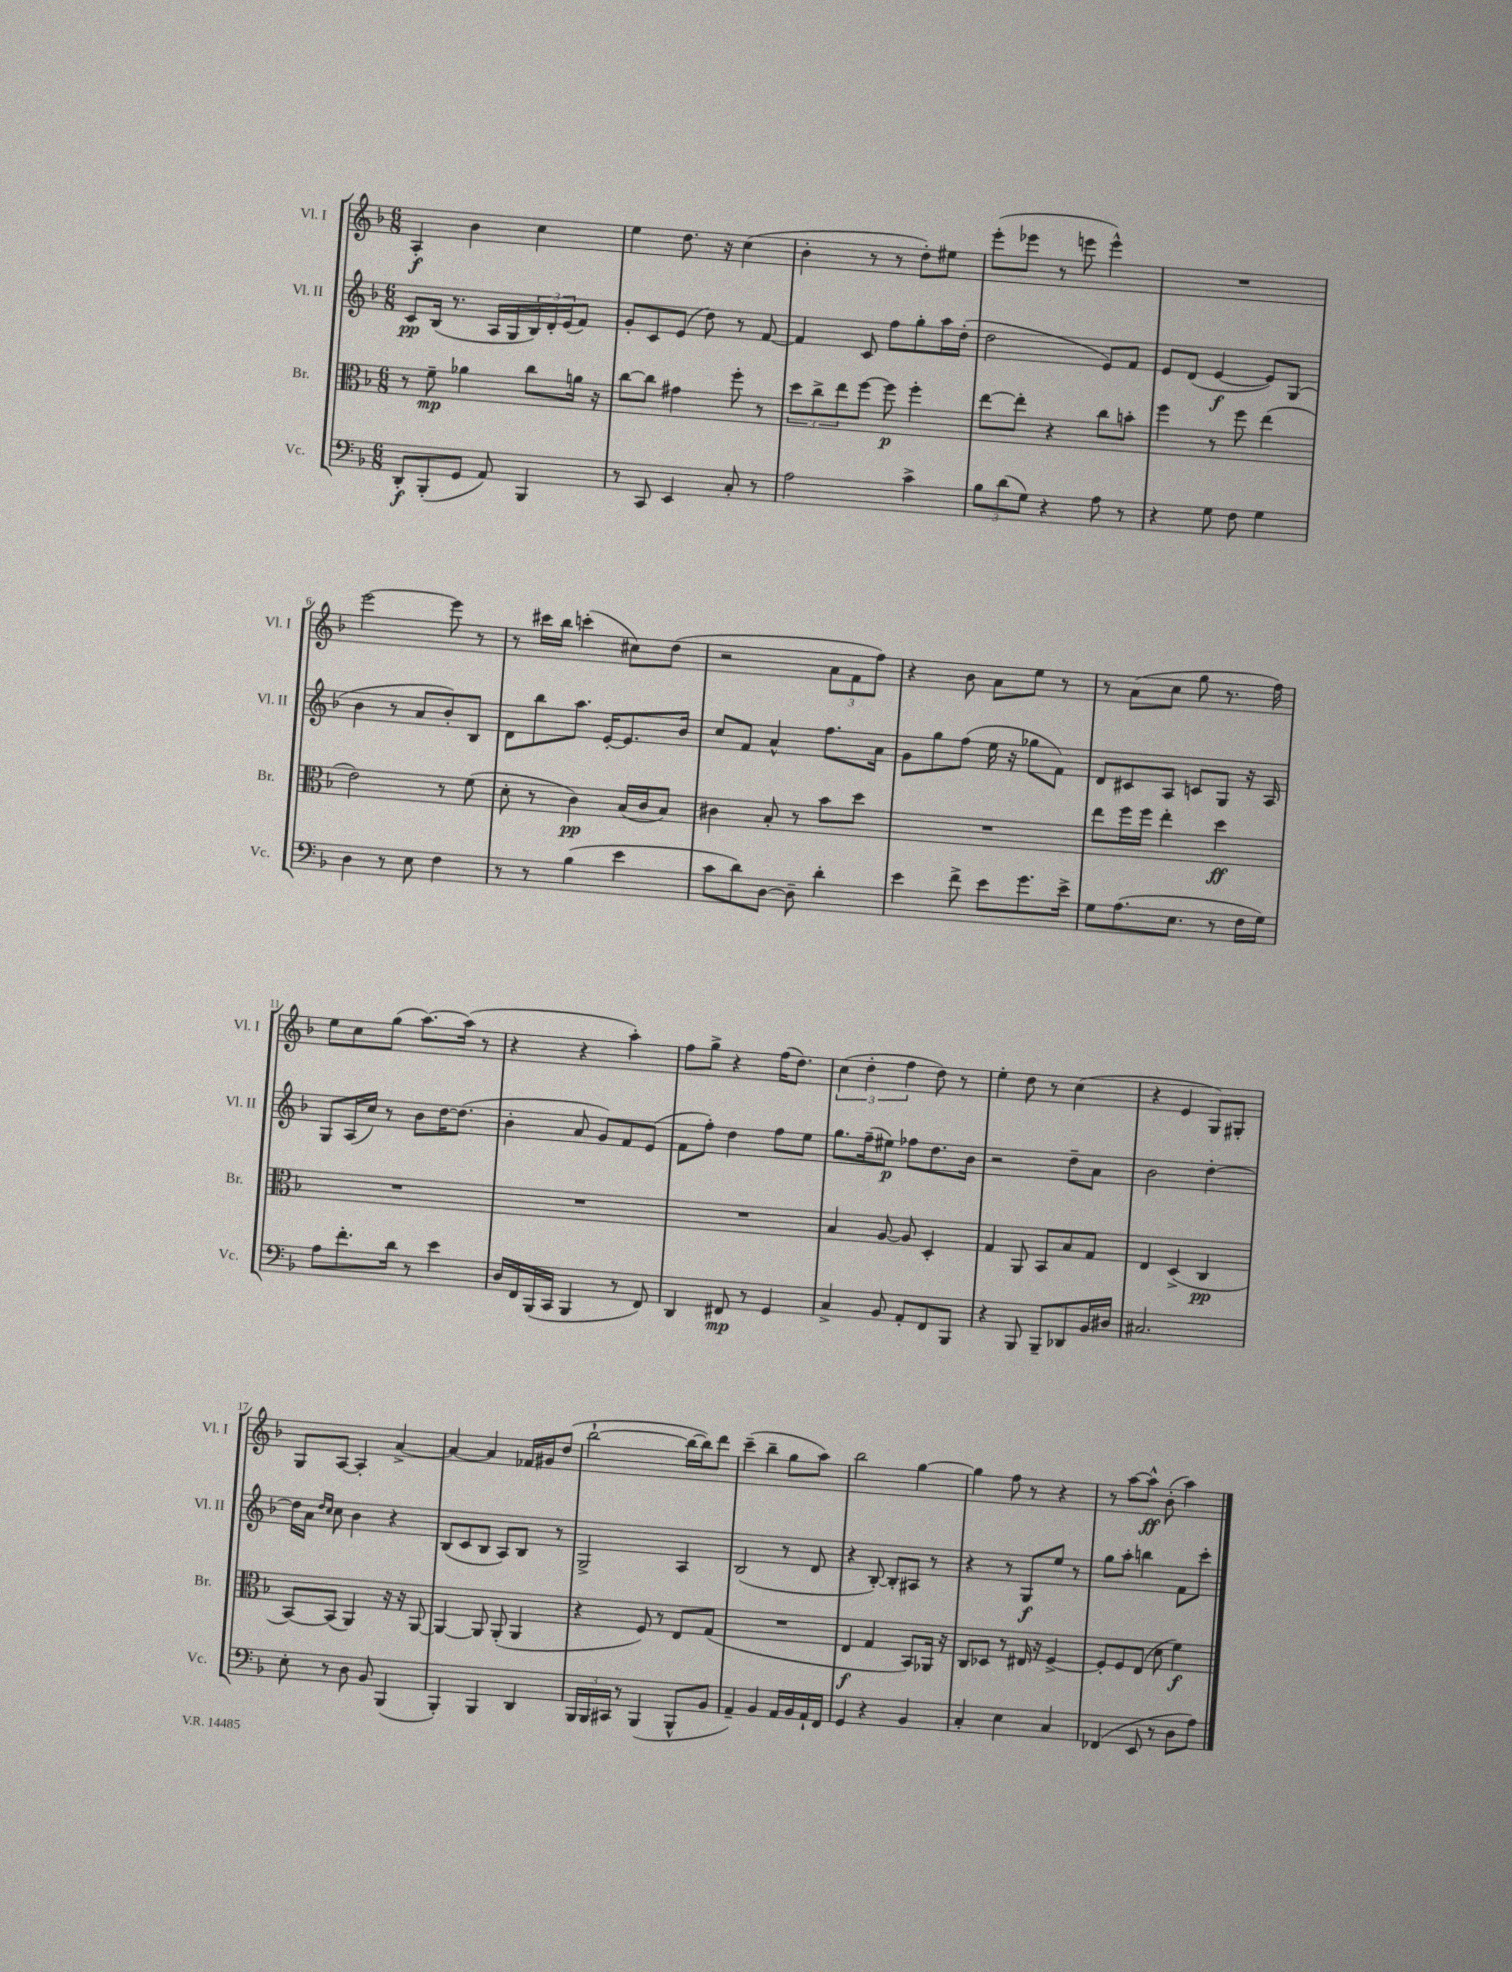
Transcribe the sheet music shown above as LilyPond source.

<<
\new StaffGroup <<
\new Staff = "s0" \with { instrumentName = "Vl. I" shortInstrumentName = "Vl. I" } {
    \clef treble \key f \major \numericTimeSignature \time 6/8
    a4-.\f bes'4 c''4 |
    e''4 d''8. r16 c''4( |
    bes'4-. r8 r8 d''8-.) eis''8 |
    e'''8-.( ees'''8 r8 e'''8 e'''4-^) |
    R2. |
    e'''2~ e'''8 r8 |
    r8 cis'''16 bes''16 c'''4-.( cis''8) d''8( |
    r2 \tuplet 3/2 { a'8 f'8 f''8) } |
    r4 bes'8 a'8 e''8 r8 |
    r8 a'8( c''8 g''8 r8. f''16) |
    e''8 c''8 g''8( a''8.~) a''16( r8 |
    r4 r4 a''4-.) |
    f''8 g''8-> r4 f''16( d''8.) |
    \tuplet 3/2 { c''4( d''4-. f''4 } d''8) r8 |
    e''4-. d''8 r8 c''4( |
    r4 e'4 g8) gis8-. |
    g8 a8~ a4-. a'4~-> |
    a'4~ a'4 fes'16 gis'16 d''8( |
    bes''2~-! bes''16~ bes''16) d'''8 |
    c'''4--( bes''4-- g''8 a''8) |
    bes''2 g''4~ |
    g''4 f''8 r8 r4 |
    r8 a''8~ a''8-^\ff bes'8-.( a''4) \bar "|." |
}
\new Staff = "s1" \with { instrumentName = "Vl. II" shortInstrumentName = "Vl. II" } {
    \clef treble \key f \major \numericTimeSignature \time 6/8
    c'8\pp bes16( r8. a16 g16 \tuplet 3/2 { bes16) d'16-. e'16( } f'8) |
    g'8-. c'8 e'8( d''8) r8 f'8~ |
    f'4 c'8 f''8 g''8-. a''16 d''16-.( |
    d''2 e'8) f'8 |
    e'8 d'8( e'4~\f e'8) g8( |
    bes'4 r8 a'8 bes'8-.) bes8 |
    d'8 bes''8 a''8. e'16~-. e'8. bes'16 |
    c''8 f'8 a'4-^ f''8. a'16 |
    g'8 g''8 f''8( e''16 r16 ges''8 f'8) |
    d'8 cis'8 a8 c'8 g8 r16 a16 |
    g8 a16( c''16) r8 bes'8 d''16~ d''8.( |
    bes'4-. a'8 g'8) f'8 e'8( |
    f'8 f''8-.) d''4 f''8 e''8 |
    g''8. f''16--( eis''8\p) fes''8 d''8. bes'16 |
    r2 d''8-- a'8 |
    bes'2 d''4~-. |
    d''16 a'16 \grace { d''16 c''16 } c''8 bes'4 r4 |
    bes8( c'8 bes8 a8) bes8 r8 |
    g2-> a4 |
    bes2( r8 d'8 |
    r4 bes8~-.) bes8-. ais8 r8 |
    r4 r8 g8\f e''8 r8 |
    g''8 a''8-. b''4 f'8 c'''8-. \bar "|." |
}
\new Staff = "s2" \with { instrumentName = "Br." shortInstrumentName = "Br." } {
    \clef alto \key f \major \numericTimeSignature \time 6/8
    r8 f'8--\mp aes'4 c''8 a'16 r16 |
    c''8~ c''8 gis'4 f''8-. r8 |
    \tuplet 3/2 { d''8 c''8-> e''8 } f''8~ f''8\p f''4-. |
    e''8~ e''8-. r4 c''8 b'8-. |
    f''4 r8 f''8 e''4( |
    e'2) r8 f'8( |
    d'8-. r8 c'4\pp) bes16( c'16 bes8) |
    cis'4 bes8-. r8 bes'8 d''8 |
    R2. |
    e''8 f''16 f''16 e''4-. d''4\ff |
    R2. |
    R2. |
    R2. |
    bes4 a8~ a8 d4-. |
    g4 a,8 bes,8 bes8 g8 |
    e4 d4->( c4\pp |
    bes,8~) bes,8( a,4) r16 r16 a,8~ |
    a,4~ a,8 a,8-.( a,4 |
    r4 f8) r8 e8 g8( |
    R2. |
    e4\f g4 bes,8) aes,16 r16 |
    c8 des8 r8 eis16 r16 f4~-> |
    f8-. f8 e8( d'8 f'4\f) \bar "|." |
}
\new Staff = "s3" \with { instrumentName = "Vc." shortInstrumentName = "Vc." } {
    \clef bass \key f \major \numericTimeSignature \time 6/8
    d,8-.\f bes,,8-.( g,8 a,8) bes,,4 |
    r8 c,8 e,4 c8-. r8 |
    a2 c'4-> |
    \tuplet 3/2 { bes8 d'8( g8) } r4 a8 r8 |
    r4 g8 f8 g4 |
    d4 r8 e8 f4 |
    r8 r8 bes4( e'4 |
    c'8 d'8) d8~ d8-- d'4-. |
    e'4 f'8-> e'8 g'8. e'16-> |
    g8 a8.( e8. r8 f16 g16) |
    a8 f'8.-. d'16 r8 e'4 |
    d16 f,16 bes,,16( c,16 bes,,4 r8 f,8) |
    d,4 fis,8\mp r8 g,4 |
    c4-> bes,8 a,8-. f,8 bes,,8 |
    r4 bes,,8 bes,,8-- des,8 bes,16 dis16 |
    cis2. |
    e8-. r8 d8 bes,8 bes,,4( |
    bes,,4-.) bes,,4 d,4 |
    \tuplet 3/2 { bes,,16 bes,,16 cis,16 } r8 bes,,4( bes,,8-^ bes,8 |
    a,4--) bes,4 a,16 bes,16 a,16-! f,16 |
    g,4 r4 bes,4 |
    c4-. e4 c4 |
    fes,4( e,8 r8 d8 a8) \bar "|." |
}
>>
>>
